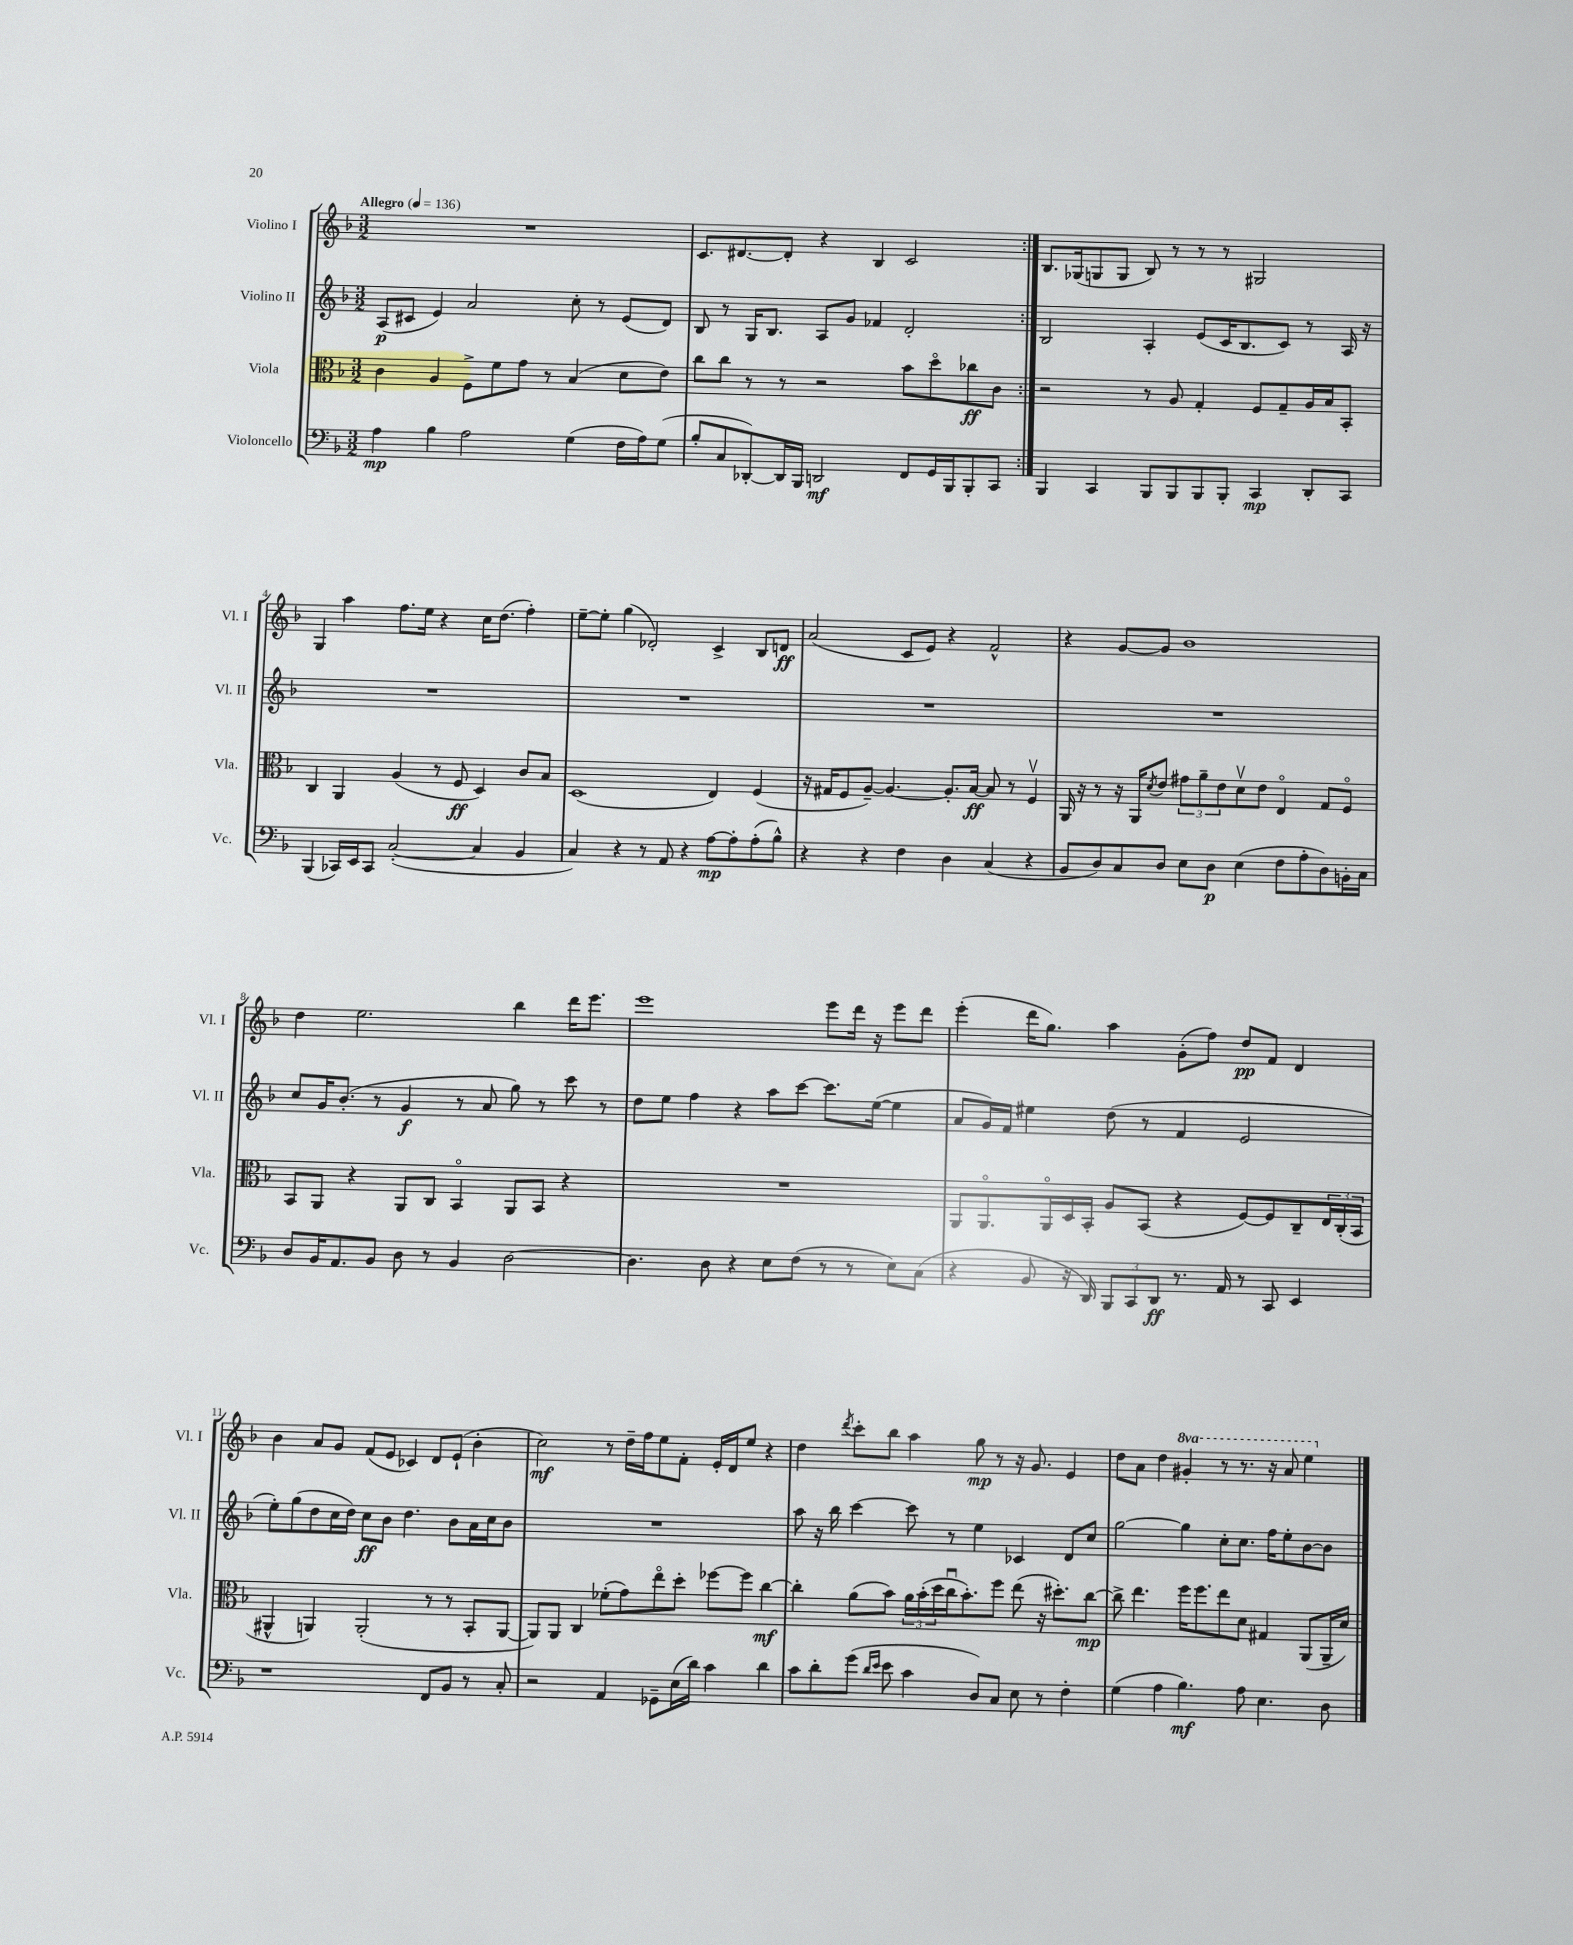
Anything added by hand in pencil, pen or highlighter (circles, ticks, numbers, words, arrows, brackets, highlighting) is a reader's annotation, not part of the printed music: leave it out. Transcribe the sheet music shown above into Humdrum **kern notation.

**kern	**dynam	**kern	**dynam	**kern	**dynam	**kern	**dynam
*part4	*part4	*part3	*part3	*part2	*part2	*part1	*part1
*staff4	*staff4	*staff3	*staff3	*staff2	*staff2	*staff1	*staff1
*I"Violoncello	*	*I"Viola	*	*I"Violino II	*	*I"Violino I	*
*I'Vc.	*	*I'Vla.	*	*I'Vl. II	*	*I'Vl. I	*
*clefF4	*	*clefC3	*	*clefG2	*	*clefG2	*
*k[b-]	*	*k[b-]	*	*k[b-]	*	*k[b-]	*
*M3/2	*	*M3/2	*	*M3/2	*	*M3/2	*
*MM136	*	*MM136	*	*MM136	*	*MM136	*
=1	=1	=1	=1	=1	=1	=1	=1
!	!	!	!	!	!	!LO:TX:a:B:t=Allegro	!
4A\	mp	4c\	.	(8A/L	p	1.r	.
.	.	.	.	8c#X/J	.	.	.
4B-\	.	4A/	.	4e/)	.	.	.
2A\	.	8F^\L	.	2a/	.	.	.
.	.	8f\	.	.	.	.	.
.	.	8g\J	.	.	.	.	.
.	.	8r	.	.	.	.	.
(4G\	.	(4B-/	.	8cc'\	.	.	.
.	.	.	.	8r	.	.	.
16F\LL	.	8d\L	.	(8e/L	.	.	.
16A\J)	.	.	.	.	.	.	.
(8G\J	.	8e\J)	.	8d/J)	.	.	.
=2	=2	=2	=2	=2	=2	=2	=2
8B-'/L	.	8cc\L	.	8B-/	.	8.c/L	.
8C/	.	8cc\J	.	8r	.	.	.
.	.	.	.	.	.	[8.d#X/	.
[8DD-X'/)	.	8r	.	16G/KL	.	.	.
.	.	.	.	8.B-/J	.	.	.
16DD-/L]	.	8r	.	.	.	8d#'/J]	.
16BBB-/JJ	.	.	.	.	.	.	.
2DDn/	mf	2r	.	8A/L	.	4r	.
.	.	.	.	8g/J	.	.	.
.	.	.	.	4f-X/	.	4B-/	.
8FF/L	.	8b-\L	.	2d'/	.	2c/	.
16GG/L	.	8dd\	.	.	.	.	.
16BBB-/J	.	.	.	.	.	.	.
8BBB-'/	.	8cc-X\	ff	.	.	.	.
8CC/J	.	8c\J	.	.	.	.	.
=3:|!	=3:|!	=3:|!	=3:|!	=3:|!	=3:|!	=3:|!	=3:|!
4BBB-/	.	2r	.	2B-/	.	8.B-/L	.
.	.	.	.	.	.	(16G-X/k	.
4CC/	.	.	.	.	.	8Gn/	.
.	.	.	.	.	.	8G/J	.
8BBB-/L	.	8r	.	4A'/	.	8B-/)	.
8BBB-/	.	8A/	.	.	.	8r	.
8BBB-/	.	4G'/	.	(8e/L	.	8r	.
8BBB-'/J	.	.	.	16c/K	.	8r	.
.	.	.	.	8.B-/	.	.	.
4CC/	mp	8F/L	.	.	.	2G#X/	.
.	.	8G~/	.	8c/J)	.	.	.
8DD'/L	.	16A/L	.	8r	.	.	.
.	.	16B-/J	.	.	.	.	.
8CC/J	.	8BB-'/J	.	16A/	.	.	.
.	.	.	.	16r	.	.	.
!!LO:LB:g=z
=4	=4	=4	=4	=4	=4	=4	=4
(4BBB-/	.	4C/	.	1.r	.	4G/	.
16CC-X/LL)	.	4AA/	.	.	.	4aa\	.
16EE/J	.	.	.	.	.	.	.
8CC-/J	.	.	.	.	.	.	.
([2C'/	.	(4A/	.	.	.	8.ff\L	.
.	.	.	.	.	.	16ee\Jk	.
.	.	8r	.	.	.	4r	.
.	.	8F/	ff	.	.	.	.
4C/]	.	4D/)	.	.	.	16cc\KL	.
.	.	.	.	.	.	(8.dd\J	.
4BB-/	.	8c/L	.	.	.	4ff'\)	.
.	.	8B-/J	.	.	.	.	.
=5	=5	=5	=5	=5	=5	=5	=5
4C/)	.	(1D	.	1.r	.	[8ee~\L	.
.	.	.	.	.	.	8ee'\J]	.
4r	.	.	.	.	.	(4gg\	.
8r	.	.	.	.	.	2d-X'/)	.
8AA/	.	.	.	.	.	.	.
4r	.	.	.	.	.	.	.
[8A\L	mp	4E/)	.	.	.	4c^/	.
8A'\]	.	.	.	.	.	.	.
(8A'\	.	(4F/	.	.	.	8B-/L	.
8B-^^\J)	.	.	.	.	.	8dn/J	ff
=6	=6	=6	=6	=6	=6	=6	=6
4r	.	16r	.	1.r	.	(2a/	.
.	.	16G#X/KL	.	.	.	.	.
.	.	8F/	.	.	.	.	.
4r	.	[8A~/J)	.	.	.	.	.
.	.	4.A/_	.	.	.	.	.
4F\	.	.	.	.	.	8c/L	.
.	.	.	.	.	.	8e/J)	.
4D\	.	8.A'/L]	.	.	.	4r	.
.	.	[16B-/Jk	ff	.	.	.	.
(4C/	.	8B-/]	.	.	.	2f^^/	.
.	.	8r	.	.	.	.	.
4r	.	4Fv/	.	.	.	.	.
=7	=7	=7	=7	=7	=7	=7	=7
8BB-/L	.	16AA/	.	1.r	.	4r	.
.	.	16r	.	.	.	.	.
8D/)	.	8r	.	.	.	.	.
8C/	.	16r	.	.	.	[8g/L	.
.	.	16AA/KL	.	.	.	.	.
.	.	8qd/	.	.	.	.	.
8D/J	.	8e/J	.	.	.	8g/J]	.
8E\L	.	12g#X\L	.	.	.	1b-	.
.	.	12a~\	.	.	.	.	.
8D\J	p	.	.	.	.	.	.
.	.	12e\	.	.	.	.	.
(4E\	.	8dv\	.	.	.	.	.
.	.	8e\J	.	.	.	.	.
8F\L	.	4E/	.	.	.	.	.
8A'\	.	.	.	.	.	.	.
8D\)	.	8G/L	.	.	.	.	.
16BBn'\L	.	8F/J	.	.	.	.	.
16C\JJ	.	.	.	.	.	.	.
!!LO:LB:g=z
=8	=8	=8	=8	=8	=8	=8	=8
8D/L	.	8BB-/L	.	8cc/L	.	4dd\	.
16BB-/K	.	8AA/J	.	16g/K	.	.	.
8.AA/	.	.	.	(8.b-'/J	.	.	.
.	.	4r	.	.	.	2.ee\	.
8BB-/J	.	.	.	8r	.	.	.
8D\	.	8AA/L	.	4g/	f	.	.
8r	.	8C/J	.	.	.	.	.
4BB-/	.	4BB-/	.	8r	.	.	.
.	.	.	.	8a/	.	.	.
[2D\	.	8AA/L	.	8gg\)	.	4bb-\	.
.	.	8BB-/J	.	8r	.	.	.
.	.	4r	.	8ccc\	.	16ddd\KL	.
.	.	.	.	.	.	8.eee\J	.
.	.	.	.	8r	.	.	.
=9	=9	=9	=9	=9	=9	=9	=9
4.D\]	.	1.r	.	8dd\L	.	1eee	.
.	.	.	.	8ee\J	.	.	.
.	.	.	.	4ff\	.	.	.
8D\	.	.	.	.	.	.	.
4r	.	.	.	4r	.	.	.
8E\L	.	.	.	8aa\L	.	.	.
(8F\J	.	.	.	[8ccc\J	.	.	.
8r	.	.	.	8.ccc\L]	.	8eee\L	.
8r	.	.	.	.	.	16ddd\Jk	.
.	.	.	.	([16ee\Jk	.	16r	.
8E\L)	.	.	.	4ee\]	.	8eee\L	.
(8C\J	.	.	.	.	.	8ddd\J	.
=10	=10	=10	=10	=10	=10	=10	=10
4r	.	8AA/L	.	8a/L	.	(4eee'\	.
.	.	8.AA/	.	16g/L)	.	.	.
.	.	.	.	16f/JJ	.	.	.
8BB-/	.	.	.	4ee#X\	.	16ddd\KL	.
.	.	16AA/L	.	.	.	8.gg\J)	.
16r	.	16D/	.	.	.	.	.
16DD/)	.	16BB-'/JJ	.	.	.	.	.
12BBB-/L	.	8A/L	.	(8dd\	.	4aa\	.
12CC/	.	.	.	.	.	.	.
.	.	(8BB-/J	.	8r	.	.	.
12DD/J	ff	.	.	.	.	.	.
8.r	.	4r	.	4f/	.	(8g'\L	.
.	.	.	.	.	.	8ff\J)	.
16AA/	.	.	.	.	.	.	.
8r	.	[8F/L)	.	2e/	.	8dd/L	pp
8CC/	.	8F/]	.	.	.	8f/J	.
4EE/	.	8C~/	.	.	.	4d/	.
.	.	24E/L	.	.	.	.	.
.	.	(24C'/	.	.	.	.	.
.	.	24BB-/JJ	.	.	.	.	.
!!LO:LB:g=z
=11	=11	=11	=11	=11	=11	=11	=11
1r	.	4AA#X^^/	.	8ee'\L)	.	4b-\	.
.	.	.	.	(8gg\	.	.	.
.	.	4AAn/)	.	8dd\	.	8a/L	.
.	.	.	.	16cc\L	.	8g/J	.
.	.	.	.	16dd\JJ)	.	.	.
.	.	(2AA'/	.	8cc\L	ff	(8f/L	.
.	.	.	.	8b-\J	.	8e/J	.
.	.	.	.	4.dd\	.	4c-X/)	.
8FF/L	.	8r	.	.	.	8d/L	.
8BB-/J	.	8r	.	8b-\L	.	(8e`/J	.
8r	.	8BB-'/L	.	16a\L	.	4b-'\	.
.	.	.	.	16cc\J	.	.	.
8C'/	.	[8AA/J	.	8b-\J	.	.	.
=12	=12	=12	=12	=12	=12	=12	=12
2r	.	8AA/L])	.	1.r	.	2cc\)	mf
.	.	8AA/J	.	.	.	.	.
.	.	4C/	.	.	.	.	.
4AA/	.	(8f-X'\L	.	.	.	8r	.
.	.	8g\)	.	.	.	16dd~\LL	.
.	.	.	.	.	.	16ff\J	.
8GG-X~\L	.	8ee\	.	.	.	8ee\	.
(16E\L	.	8dd'\J	.	.	.	8f'\J	.
16d\JJ)	.	.	.	.	.	.	.
4c\	.	[8ff-X\L	.	.	.	16e'/LL	.
.	.	.	.	.	.	16d/J	.
.	.	8ff-\J]	.	.	.	8ee/J	.
4d\	.	[4cc\	mf	.	.	4r	.
=13	=13	=13	=13	=13	=13	=13	=13
8c\L	.	4cc'\]	.	8aa\	.	4dd\	.
8d'\	.	.	.	16r	.	.	.
.	.	.	.	16bb-\	.	.	.
.	.	.	.	.	.	8qddd/	.
(8g\J	.	(8a\L	.	[4ccc\	.	8ccc'\L	.
16qqd/LL	.	.	.	.	.	.	.
16qqe/JJ	.	.	.	.	.	.	.
8e\	.	8b-\J)	.	.	.	8bb-\J	.
4c\	.	24a\LL	.	8ccc\]	.	4aa\	.
.	.	(24b-'\	.	.	.	.	.
.	.	24dd\	.	.	.	.	.
.	.	16ccu\J	.	8r	.	.	.
.	.	8.b-'\)	.	.	.	.	.
8D/L)	.	.	.	4ee\	.	8gg\	mp
8C/J	.	8ff\J	.	.	.	8r	.
8E\	.	(8ee\	.	4c-X/	.	16r	.
.	.	.	.	.	.	8.g/	.
8r	.	16r	.	.	.	.	.
.	.	8.dd#X'\L)	.	.	.	.	.
4F'\	.	.	.	8d/L	.	4e/	.
.	.	[8cc\J	mp	8cc/J	.	.	.
=14	=14	=14	=14	=14	=14	=14	=14
(4G\	.	8cc^\]	.	[2gg\	.	8dd\L	.
.	.	4.ee\	.	.	.	8a\J	.
4A\	.	.	.	.	.	4dd\	.
*	*	*	*	*	*	*8va	*
4.B-\)	mf	16ff\KL	.	4gg\]	.	4gg#X'/	.
.	.	8.ff\	.	.	.	.	.
.	.	8ee\	.	8cc'\L	.	8r	.
8A\	.	8d\J	.	8.cc\J	.	8.r	.
4.E\	.	4G#X/	.	.	.	.	.
.	.	.	.	16ff\KL	.	16r	.
.	.	.	.	8ee'\	.	8aa/	.
.	.	(8AA/L	.	[8b-\	.	4eee\	.
8D\	.	16AA~/L	.	8b-\J]	.	.	.
.	.	16d/JJ)	.	.	.	.	.
*	*	*	*	*	*	*X8va	*
==	==	==	==	==	==	==	==
*-	*-	*-	*-	*-	*-	*-	*-
